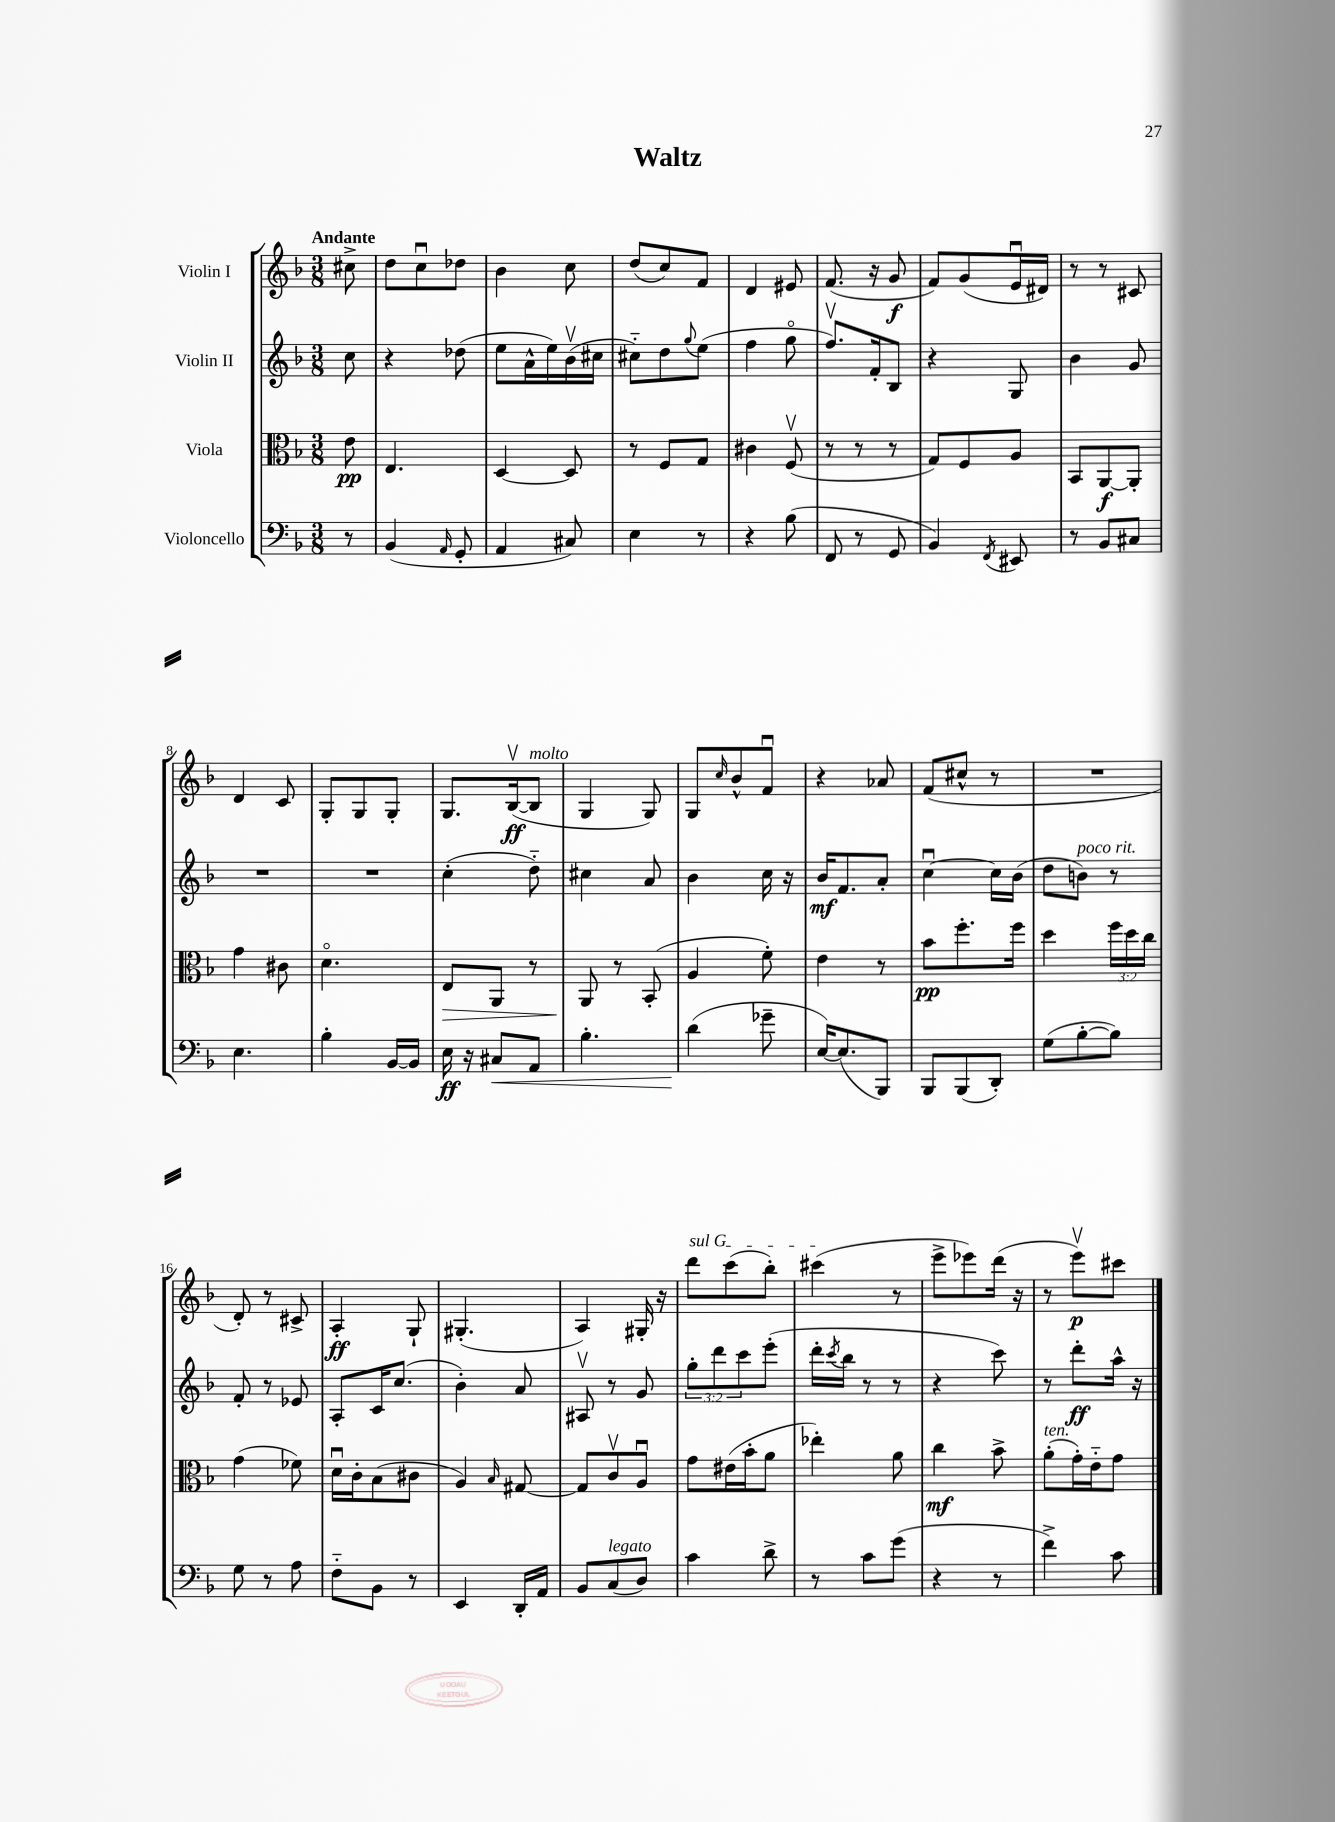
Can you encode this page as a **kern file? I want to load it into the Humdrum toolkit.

**kern	**kern	**kern	**kern
*staff4	*staff3	*staff2	*staff1
*clefF4	*clefC3	*clefG2	*clefG2
*k[b-]	*k[b-]	*k[b-]	*k[b-]
*M3/8	*M3/8	*M3/8	*M3/8
8r	8e\	8cc\	8cc#^\
=	=	=	=
(4BB-/	4.E/	4r	8dd\L
.	.	.	8ccu\
16qqAA/	.	.	.
8GG'/	.	(8dd-\	8dd-\J
=	=	=	=
4AA/	[4D/	8ee\L	4b-\
.	.	16a^^\L	.
.	.	16ee\)	.
8C#/)	8D/]	(16b-v\	8cc\
.	.	16cc#\JJ	.
=	=	=	=
4E\	8r	8cc#'~\L)	(8dd/L
.	8F/L	8dd\	8cc/)
.	.	8qqgg/	.
8r	8G/J	(8ee\J	8f/J
=	=	=	=
4r	4c#\	4ff\	4d/
(8B-\	(8Fv/	8ggo\	8e#/
=	=	=	=
8FF/	8r	8.ffv/L)	(8.f/
8r	8r	.	.
.	.	16f'/k	16r
8GG/	8r	8B-/J	8g/
=	=	=	=
4BB-/)	8G/L)	4r	8f/L)
.	8F/	.	(8g/
8qFF/	.	.	.
8EE#/	8A/J	8G/	16eu/L
.	.	.	16d#/JJ)
=	=	=	=
8r	8BB-/L	4b-\	8r
8BB-/L	[8AA/	.	8r
8C#/J	8AA'/]J	8g/	8c#/
=	=	=	=
4.E\	4g\	4.r	4d/
.	8c#\	.	8c/
=	=	=	=
4B-'\	4.do\	4.r	8G'/L
.	.	.	8G/
[16BB-/LL	.	.	8G'/J
16BB-/]JJ	.	.	.
=	=	=	=
16E\	8E/L	(4cc'\	8.G/L
16r	.	.	.
8C#/L	8AA/J	.	.
.	.	.	([16B-v/k
8AA/J	8r	8dd'~\)	8B-/]J
=	=	=	=
4.B-'\	8AA/	4cc#\	4G/
.	8r	.	.
.	(8BB-'/	8a/	8G/)
=	=	=	=
(4d\	4A/	4b-\	8G/L
.	.	.	16qqcc/
.	.	.	8b-^^/
8g-~\	8f'\)	16cc\	8fu/J
.	.	16r	.
=	=	=	=
[16E/LK)	4e\	16b-/LK	4r
(8.E/]	.	8.f/	.
8BBB-/J)	8r	8a'/J	8a-/
=	=	=	=
8BBB-/L	8b-\L	[4ccu\	(8f/L
(8BBB-/	8.ff'\	.	8cc#^^/J
8DD'/J)	.	16cc\]LL	8r
.	16ff\Jk	(16b-\JJ	.
=	=	=	=
(8G\L	4dd\	8dd\L	4.r
[8B-'\	.	8b\J)	.
8B-\]J)	24ff\LL	8r	.
.	24dd\	.	.
.	24cc\JJ	.	.
=	=	=	=
8G\	(4g\	8f'/	8d'/)
8r	.	8r	8r
8A\	8f-\)	8e-/	8c#^/
=	=	=	=
8F'~\L	16du\LL	8A'/L	4A'/
.	16c'\J	.	.
8BB-\J	(8B-\	16c/K	.
.	.	(8.cc/J	.
8r	8c#\J	.	8G`/
=	=	=	=
4EE/	4A/)	4b-'\)	(4.G#'/
.	16qqB-/	.	.
16DD'/LL	[8G#/	8a/	.
16AA/JJ	.	.	.
=	=	=	=
8BB-/L	8G#/]L	8A#v/	4A/)
(8C/	8cv/	8r	.
8D/J)	8Au/J	8g/	16G#'/
.	.	.	16r
=	=	=	=
4c\	8g\L	12gg'\L	8ddd\L
.	.	12ddd\	.
.	(16e#\L	.	(8ccc\
.	.	12ccc\	.
.	16b-'\J	.	.
8d^\	8a\J	(8eee'\J	8bb-'\J)
=	=	=	=
8r	4ee-'\)	16ddd'\LL	(4ccc#\
.	.	8qccc/	.
.	.	16bb-\JJ	.
8c\L	.	8r	.
(8g\J	8a\	8r	8r
=	=	=	=
4r	4cc\	4r	8eee^\L
.	.	.	8eee-\)
8r	8b-^\	8ccc\)	(16ddd\Jk
.	.	.	16r
=	=	=	=
4f^\)	(8a'\L	8r	8r
.	16g'\L)	8ddd'\L	8eeev\L)
.	16e'~\J	.	.
8c\	8g\J	16aa^^\Jk	8ccc#\J
.	.	16r	.
==	==	==	==
*-	*-	*-	*-
